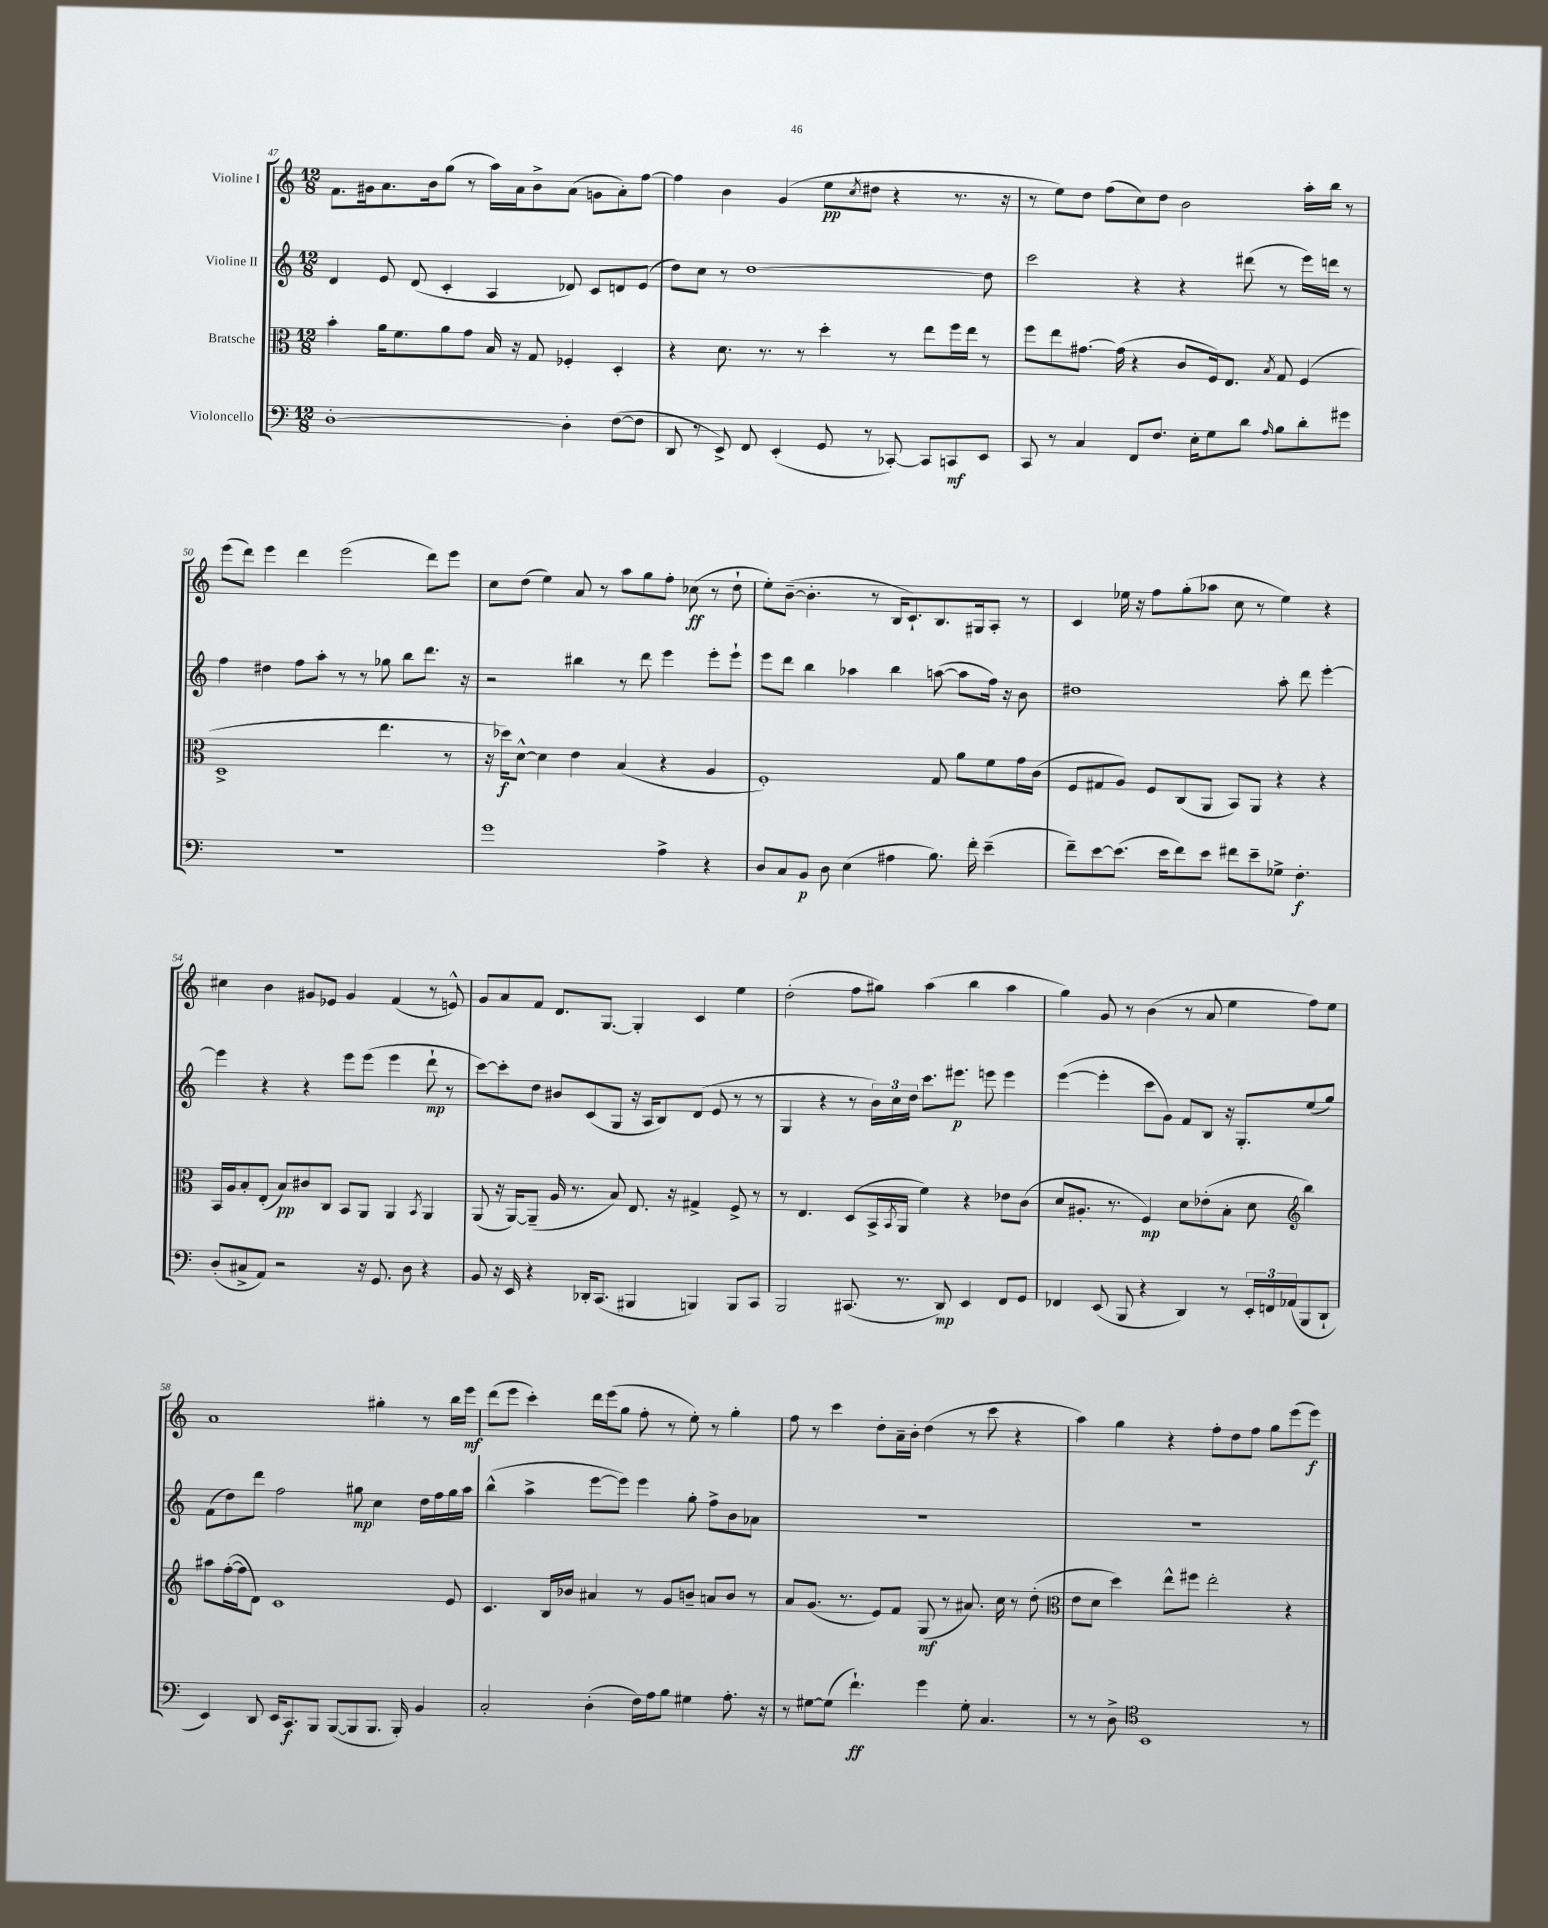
<<
\new StaffGroup <<
\new Staff = "s0" \with { instrumentName = "Violine I" } {
    \clef treble \key c \major \numericTimeSignature \time 12/8
    f'8. gis'16 a'8. b'16 g''8( r8 a''16) a'16 b'8-> a'8( g'8 a'8-.) f''8~ |
    f''4 b'4 g'4( e''8\pp \acciaccatura { c''8 } dis''8 r4 r8. r16 |
    r8 e''8) d''8 f''8( c''8) d''8 b'2 a''16-. b''16 r8 |
    e'''8( d'''8) e'''4 d'''4 e'''2( d'''8) e'''8 |
    c''8 d''8( e''4) a'8 r8 a''8 g''8 f''8-. ces''8\ff( r8 d''8-! |
    e''8-.) b'8~--( b'4.-. r8 b16 c'8.-!) b8. gis16 a8-. r8 |
    c'4 ees''16 r16 f''8 g''8-.( aes''8 c''8 r8 ees''4) r4 |
    cis''4 b'4 gis'8 ees'8 gis'4 f'4( r8 e'8-^) |
    g'8 a'8 f'8 d'8. g8.~ g4-. c'4 e''4 |
    d''2-.( f''8 gis''8) a''4( b''4 a''4 |
    g''4) g'8 r8 b'4( r8 a'8 e''4 f''8) e''8 |
    a'1 gis''4-. r8 b''16 e'''16\mf |
    d'''8( e'''8 c'''4-.) d'''16 e'''16( g''8 f''8-. r8 e''8-.) r8 g''4-. |
    f''8 r8 c'''4 d''8-. a'16-- b'16-. d''4( r8 c'''8 r4 |
    a''4) g''4 r4 f''8-. d''8 f''8 g''8 e'''8( e'''8\f) \bar "|." |
}
\new Staff = "s1" \with { instrumentName = "Violine II" } {
    \clef treble \key c \major \numericTimeSignature \time 12/8
    d'4 e'8 d'8( c'4-. a4 des'8) c'8 d'8 e'8( |
    d''8) c''8 r8 d''1~ d''8 |
    c'''2 r4 r4 dis'''8( r8 e'''16) d'''16 r8 |
    f''4 dis''4 f''8 a''8-. r8 r8 ges''8 b''8 d'''8. r16 |
    r2 bis''4 r8 d'''8 e'''4 e'''8-. e'''8-! |
    e'''8 d'''8 b''4 aes''4 b''4 a''8~( a''8 f''16) r16 b'8 |
    dis''1 a''8-. d'''8 e'''4~-. |
    e'''4 r4 r4 e'''8 e'''8( e'''4 d'''8-!\mp r8 |
    c'''8~) c'''8-. d''8 bis'8 c'8( g8 r16 a16 b8) d'8( e'8 r8 r8 |
    g4 r4 r8 \tuplet 3/2 { b'16) c''16 d''16 } c'''8. eis'''8.\p e'''8 e'''4 |
    e'''4~( e'''4-. c'''8 g'8) f'8 b8 r16 g8.-. e''8( g''8) |
    f'8( d''8) d'''8 f''2 gis''8\mp c''4 d''16 f''16 gis''16 a''16 |
    b''4-^( a''4-> e'''8~ e'''8) e'''4 g''8-. f''8-> b'8 aes'8 |
    R1. |
    R1. \bar "|." |
}
\new Staff = "s2" \with { instrumentName = "Bratsche" } {
    \clef alto \key c \major \numericTimeSignature \time 12/8
    b'4-. a'16 f'8. a'8 g'8 b16 r16 g8 fes4-. d4-. |
    r4 d'8. r8. r8 d''4-. r8 e''8 f''16 e''16 r8 |
    f''8 e''8 gis'8.~ gis'16( r4 c'8 f16) e8. \acciaccatura { b8 } g8 f4( |
    d1-> e''4. r8 |
    r16 des''16\f) d'8~-^ d'4 e'4 b4( r4 a4 |
    f1-.) g8 a'8 f'8 g'16 c'16( |
    f8 gis8 a8) f8 c8( a,8 b,8) a,8 r4 r4 |
    b,16 a16 b8-. e8-.( b8\pp) cis'8 c8 b,8 a,8 a,4 \acciaccatura { b,8 } a,4 |
    a,8( r16 a,16~) a,8--( a16 r8. b8) e8. r16 gis4-> f8-> r8 |
    r8 e4. d8( b,16-> \acciaccatura { b,8 } a,16 f'4) r4 ees'8 c'8( |
    d'8 ais8.-. r8. f4\mp) d'8 ees'8-.( b8-. d'8 \clef treble b''4) |
    ais''8 f''16~-.( f''16 d'8) c'1 e'8 |
    c'4. b16 bes'16 ais'4 r8 g'8 b'8-- a'8 b'8 r8 |
    a'8 g'8.( r8. e'8) f'8 g8\mf( r8 ais'8.) c''16 r8 d''8-.( |
    \clef alto e'8 d'8 d''4) e''8-^ fis''8 e''2-. r4 \bar "|." |
}
\new Staff = "s3" \with { instrumentName = "Violoncello" } {
    \clef bass \key c \major \numericTimeSignature \time 12/8
    d1~-. d4-. f8~( f8 |
    d,8 r8 e,8->) f,8 e,4-.( g,8 r8 ces,8~-.) ces,8 c,8\mf e,8 |
    c,8 r8 c4 f,8 f8. e16-. g8 d'8 \grace { a16 } b8 d'8-. gis'8 |
    R1. |
    g'1 a4-> r4 |
    d8 c8 b,8\p d8 e4( ais4 b8.) f'16-. e'4--( |
    f'8--) e'8~ e'8.( e'16 f'8) e'8 fis'8 e'8-- ges8-> f4.-.\f |
    d8-.( cis8-> a,8) r2 r16 g,8. d8 r4 |
    b,8 r16 e,16 r4 des,16-. c,8.( bis,,4 b,,4) b,,8 c,8 |
    b,,2 cis,8.( r8. d,8\mp) e,4 f,8 g,8 |
    fes,4 e,8( b,,8 r4 d,4) r8 \tuplet 3/2 { e,16-. f,16 aes,16( } b,,8 d,8-! |
    e,4) d,8 e,16 c,8.\f b,,8 b,,8~( b,,8 b,,8. b,,16-.) b,4 |
    c2-. d4-.( f16) a16 b8 gis4 a8.-. r16 |
    r8 gis8~ gis8( f'4.-!\ff) g'4 gis8-. c4. |
    r8 r8 d8-> \clef tenor b,1 r8 \bar "|." |
}
>>
>>
\layout { \context { \Score currentBarNumber = #47 } }
